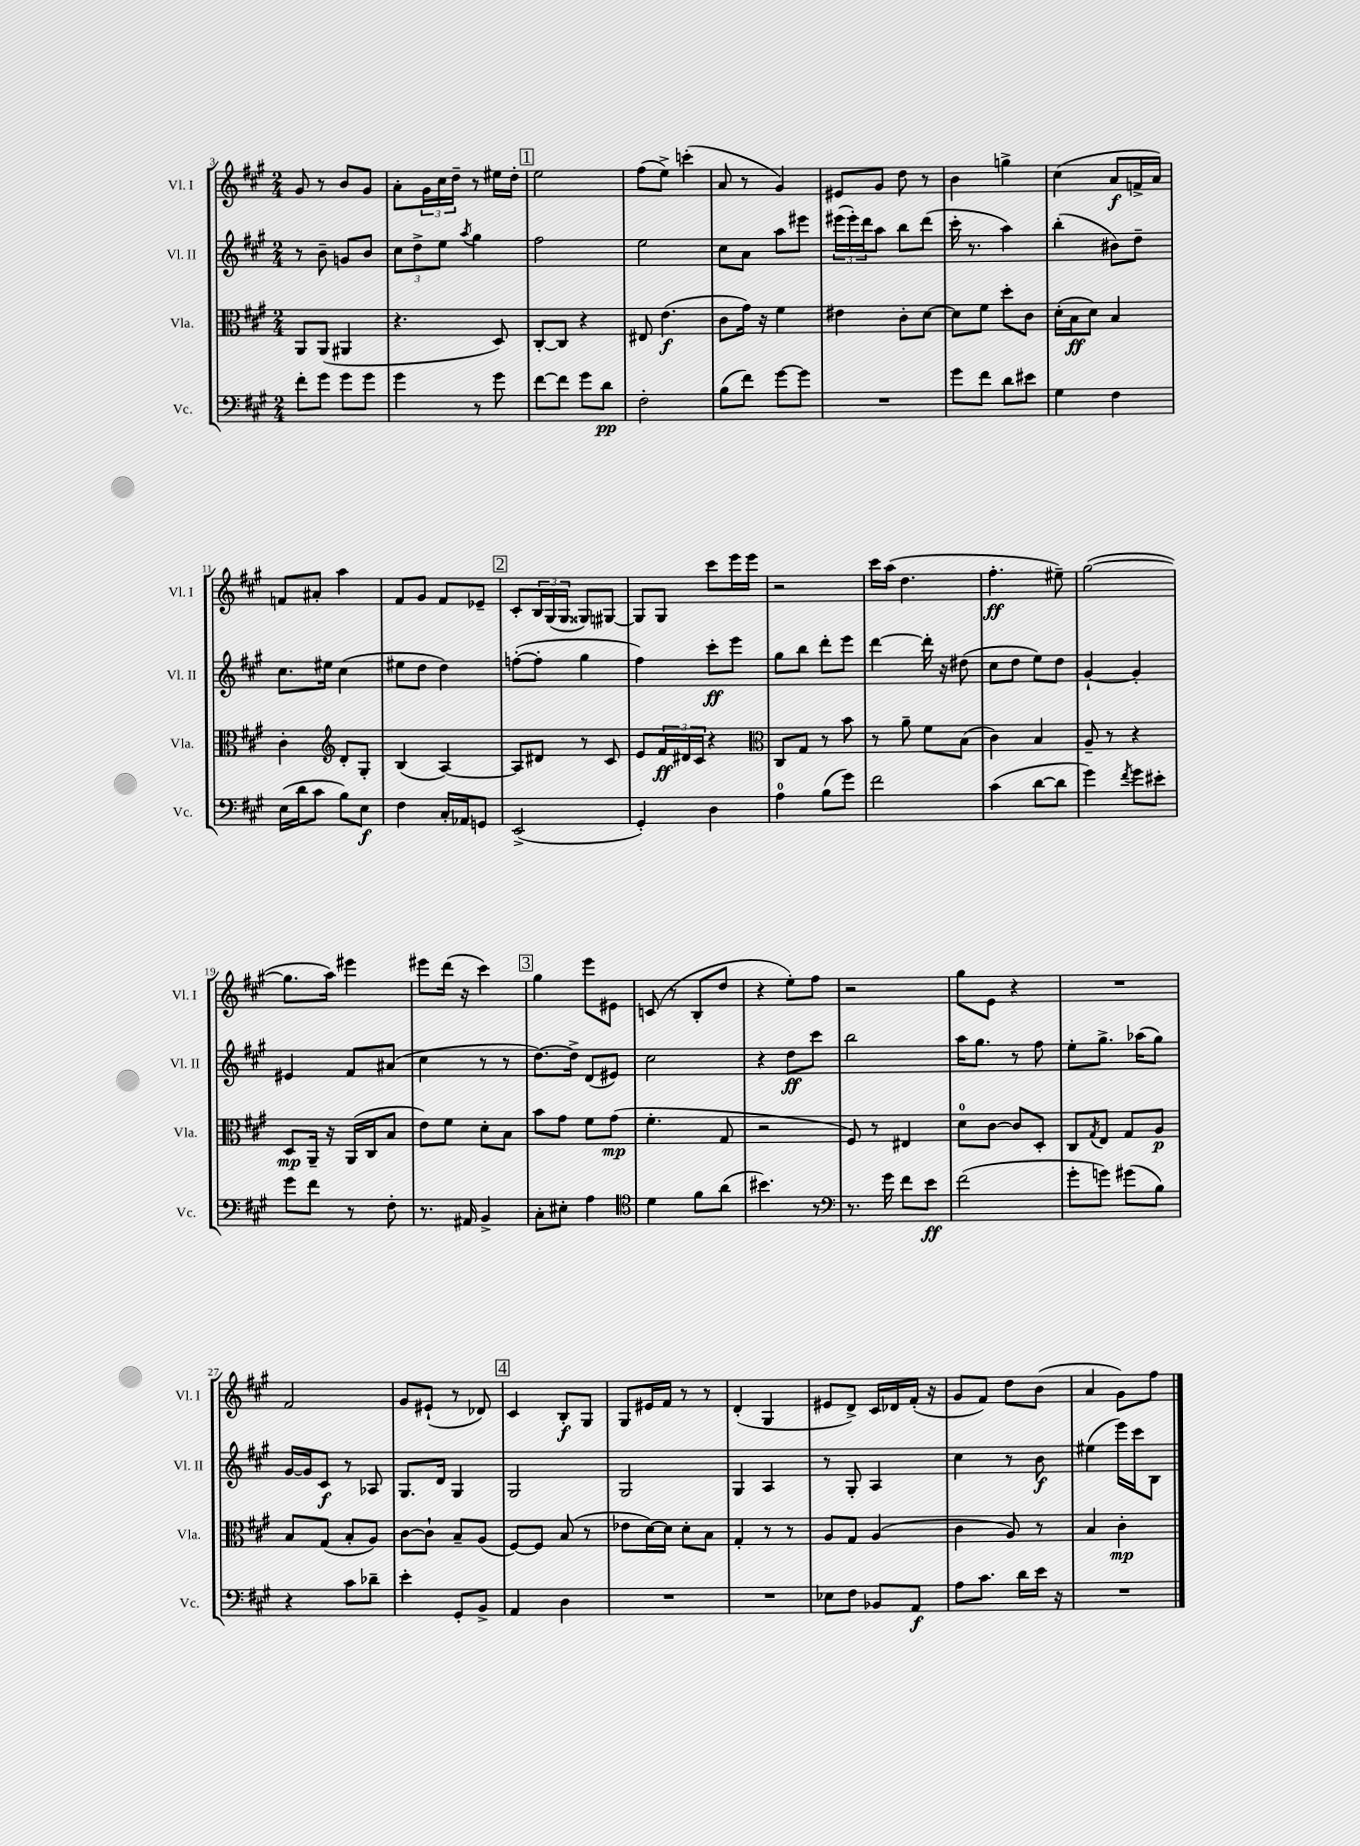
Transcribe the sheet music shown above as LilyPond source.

<<
\new StaffGroup <<
\new Staff = "s0" \with { instrumentName = "Vl. I" shortInstrumentName = "Vl. I" } {
    \clef treble \key a \major \numericTimeSignature \time 2/4
    gis'8 r8 b'8 gis'8 |
    a'8-. \tuplet 3/2 { gis'16 cis''16 d''16-- } r8 eis''16 d''16-. |
    \mark \markup { \box "1" } e''2 |
    fis''8( e''8->) c'''4-.( |
    a'8 r8 gis'4) |
    eis'8 gis'8 d''8 r8 |
    b'4 g''4-> |
    cis''4( a'8\f f'16-> a'16) |
    f'8 ais'8-. a''4 |
    fis'8 gis'8 fis'8 ees'8-- |
    \mark \markup { \box "2" } cis'8-. \tuplet 3/2 { b16 gis16( gis16 } gisis8) gis8~ |
    gis8 gis8 cis'''8 e'''16 e'''16 |
    r2 |
    cis'''16 a''16( d''4. |
    fis''4.-.\ff eis''8--) |
    gis''2~( |
    gis''8. a''16) eis'''4 |
    eis'''8 d'''16( r16 cis'''4) |
    \mark \markup { \box "3" } gis''4 e'''8 eis'8 |
    c'8( r8 b8-. d''8 |
    r4 e''8-.) fis''8 |
    r2 |
    gis''8 e'8 r4 |
    R2 |
    fis'2 |
    gis'8 eis'8-!( r8 des'8) |
    \mark \markup { \box "4" } cis'4 b8-.\f gis8 |
    gis8 eis'16 fis'16 r8 r8 |
    d'4-.( gis4 |
    eis'8 d'8->) cis'16 des'16 fis'16-.( r16 |
    gis'8 fis'8) d''8 b'8( |
    a'4 gis'8) fis''8 \bar "|." |
}
\new Staff = "s1" \with { instrumentName = "Vl. II" shortInstrumentName = "Vl. II" } {
    \clef treble \key a \major \numericTimeSignature \time 2/4
    r8 b'8-- g'8 b'8 |
    \tuplet 3/2 { cis''8 d''8-> e''8 } \acciaccatura { a''8 } gis''4 |
    \mark \markup { \box "1" } fis''2 |
    e''2 |
    cis''8 a'8 a''8 eis'''8 |
    \tuplet 3/2 { eis'''16( eis'''16-.) d'''16 } a''8 b''8 d'''8( |
    cis'''16-. r8. a''4) |
    b''4-.( bis'8) d''8-- |
    cis''8. eis''16 cis''4( |
    eis''8 d''8 d''4) |
    \mark \markup { \box "2" } f''8~-.( f''8-. gis''4 |
    fis''4) cis'''8-.\ff e'''8 |
    gis''8 b''8 d'''8-. e'''8 |
    d'''4~ d'''16-. r16 dis''8( |
    cis''8 d''8 e''8) d''8 |
    gis'4~-! gis'4-. |
    eis'4 fis'8 ais'8( |
    cis''4 r8 r8 |
    \mark \markup { \box "3" } d''8.~) d''16-> d'8( eis'8) |
    cis''2 |
    r4 d''8\ff cis'''8 |
    b''2 |
    a''16 gis''8. r8 fis''8 |
    e''8-. gis''8.-> aes''16( gis''8) |
    gis'16~ gis'16 cis'8\f r8 aes8 |
    gis8. d'16 gis4 |
    \mark \markup { \box "4" } gis2 |
    gis2 |
    gis4 a4 |
    r8 gis8-. a4 |
    cis''4 r8 b'8\f |
    eis''4( e'''16) cis'''16 b8 \bar "|." |
}
\new Staff = "s2" \with { instrumentName = "Vla." shortInstrumentName = "Vla." } {
    \clef alto \key a \major \numericTimeSignature \time 2/4
    a,8 a,8( ais,4 |
    r4. d8) |
    \mark \markup { \box "1" } cis8~-. cis8 r4 |
    eis8 e'4.\f( |
    cis'8 gis'16) r16 fis'4 |
    eis'4 cis'8-. d'8~ |
    d'8 fis'8 d''8-. cis'8 |
    d'16-.( b16\ff d'8) b4 |
    cis'4-. \clef treble d'8-. gis8-. |
    b4( a4~) |
    \mark \markup { \box "2" } a8 dis'8 r8 cis'8 |
    e'8 \tuplet 3/2 { fis'16\ff dis'16 cis'16 } r4 |
    \clef alto cis8 gis8 r8 b'8 |
    r8 a'8-- fis'8 b8( |
    cis'4) b4 |
    a8-- r8 r4 |
    d8\mp a,16-- r16 a,16( cis16 b8 |
    e'8) fis'8 d'8-. b8 |
    \mark \markup { \box "3" } b'8 gis'8 fis'8 gis'8\mp( |
    fis'4.-. gis8 |
    r2 |
    fis8) r8 eis4 |
    d'8-0 cis'8~ cis'8 d8-. |
    cis8 \acciaccatura { gis8 } e8 gis8 a8\p |
    b8 gis8( b8-. a8) |
    cis'8~ cis'8-! b8-- a8( |
    \mark \markup { \box "4" } fis8~) fis8 b8( r8 |
    ees'8 d'16~) d'16 d'8-. b8 |
    gis4-. r8 r8 |
    a8 gis8 a4( |
    cis'4 a8) r8 |
    b4 cis'4-.\mp \bar "|." |
}
\new Staff = "s3" \with { instrumentName = "Vc." shortInstrumentName = "Vc." } {
    \clef bass \key a \major \numericTimeSignature \time 2/4
    fis'8-. gis'8 gis'8 gis'8 |
    gis'4 r8 gis'8 |
    \mark \markup { \box "1" } fis'8~ fis'8 gis'8 d'8\pp |
    fis2-. |
    b8( fis'8) gis'8~ gis'8 |
    R2 |
    gis'8 fis'8 d'8 eis'8 |
    gis4 fis4 |
    e16( d'16 cis'8 b8) e8\f |
    fis4 cis16-. aes,16 g,8 |
    \mark \markup { \box "2" } e,2->( |
    gis,4-.) d4 |
    a4-0 b8( gis'8) |
    fis'2 |
    cis'4( d'8~ d'8 |
    gis'4) \acciaccatura { fis'8 } gis'8 eis'8-. |
    gis'8 fis'8 r8 fis8-. |
    r8. ais,16 b,4-> |
    \mark \markup { \box "3" } cis8-. eis8-. a4 |
    \clef tenor d'4 fis'8 a'8( |
    bis'4.) r8 |
    \clef bass r8. gis'16 fis'8 e'8\ff |
    fis'2( |
    gis'8-. g'8) gis'8( b8) |
    r4 cis'8 des'8-- |
    e'4-. gis,8-. b,8-> |
    \mark \markup { \box "4" } a,4 d4 |
    R2 |
    R2 |
    ees8 fis8 bes,8 a,8\f |
    a8 cis'8. d'16 e'16 r16 |
    R2 \bar "|." |
}
>>
>>
\layout { \context { \Score currentBarNumber = #3 } }
